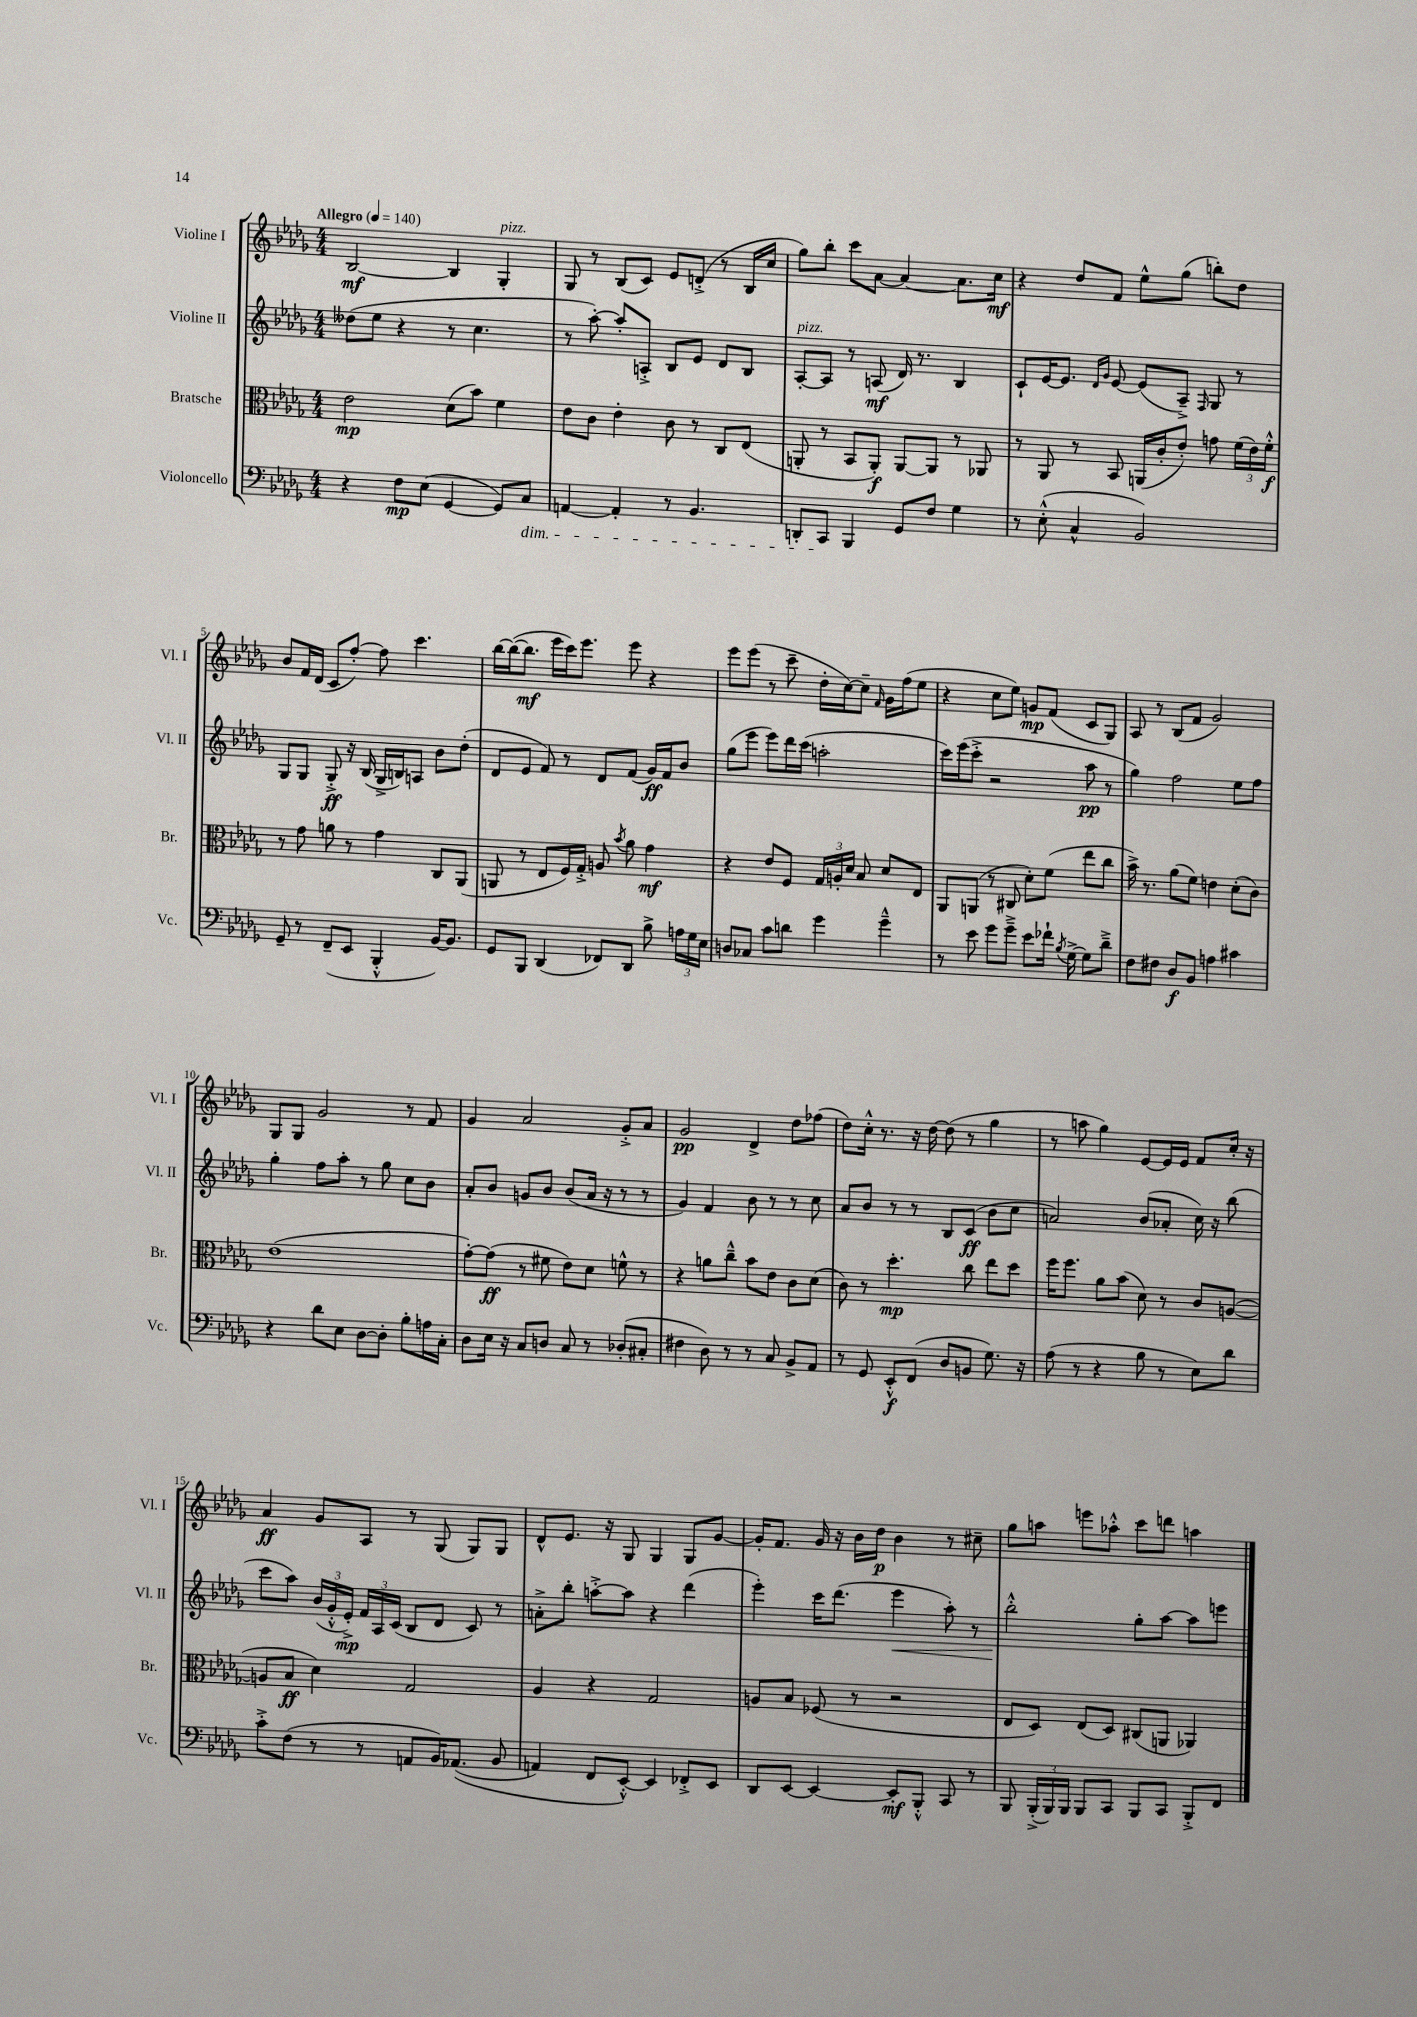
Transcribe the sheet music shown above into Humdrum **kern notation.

**kern	**dynam	**kern	**dynam	**kern	**dynam	**kern	**dynam
*part4	*part4	*part3	*part3	*part2	*part2	*part1	*part1
*staff4	*staff4	*staff3	*staff3	*staff2	*staff2	*staff1	*staff1
*I"Violoncello	*	*I"Bratsche	*	*I"Violine II	*	*I"Violine I	*
*I'Vc.	*	*I'Br.	*	*I'Vl. II	*	*I'Vl. I	*
*clefF4	*	*clefC3	*	*clefG2	*	*clefG2	*
*k[b-e-a-d-g-]	*	*k[b-e-a-d-g-]	*	*k[b-e-a-d-g-]	*	*k[b-e-a-d-g-]	*
*M4/4	*	*M4/4	*	*M4/4	*	*M4/4	*
*MM140	*	*MM140	*	*MM140	*	*MM140	*
=1	=1	=1	=1	=1	=1	=1	=1
!	!	!	!	!	!	!LO:TX:a:B:t=Allegro	!
4r	.	2e-\	mp	(8dd--X\L	.	[2B-/	mf
.	.	.	.	8ee-\J	.	.	.
8F\L	mp	.	.	4r	.	.	.
(8E-\J	.	.	.	.	.	.	.
[4GG-/	.	(8d-\L	.	8r	.	4B-/]	.
.	.	8b-\J)	.	4.cc\	.	.	.
!	!	!	!	!	!	!LO:TX:a:i:t=pizz.	!
8GG-/L])	.	4f\	.	.	.	4G-'/	.
!LO:TX:b:i:t=dim.	!	!	!	!	!	!	!
8C/J	.	.	.	.	.	.	.
=2	=2	=2	=2	=2	=2	=2	=2
[4AAn/	.	8e-\L	.	8r	.	8G-/	.
.	.	8c\J	.	[8aa-'\)	.	8r	.
4AA'/]	.	4e-'\	.	8aa-'/L]	.	(8B-/L	.
.	.	.	.	8An'^/J	.	8c/J)	.
8r	.	8c\	.	8B-/L	.	8e-/L	.
4.BB-/	.	8r	.	8e-/J	.	(8dn'^/J	.
.	.	8C/L	.	8d-/L	.	8r	.
.	.	(8E-/J	.	8B-/J	.	16B-/LL	.
.	.	.	.	.	.	16cc/JJ	.
=3	=3	=3	=3	=3	=3	=3	=3
!	!	!	!	!LO:TX:a:i:t=pizz.	!	!	!
8DDn'/L	.	8AAn'/	.	[8A-'/L	.	8gg-\L)	.
8CC/J	.	8r	.	8A-/J]	.	8bb-'\J	.
4BBB-/	.	8BB-/L	.	8r	.	8ccc\L	.
.	.	8AA'/J)	f	(8An/	mf	[8a-\J	.
8GG-/L	.	[8AA/L	.	16d-/)	.	4a-/_	.
.	.	.	.	8.r	.	.	.
8F/J	.	8AA/J]	.	.	.	.	.
4G-\	.	8r	.	4B-/	.	8.a-\L]	.
.	.	8AA-X/	.	.	.	.	.
.	.	.	.	.	.	16cc\Jk	mf
=4	=4	=4	=4	=4	=4	=4	=4
8r	.	8r	.	8c`/L	.	4r	.
(8E-'^^\	.	8AA-/	.	[16e-/K	.	.	.
.	.	.	.	8.e-/J]	.	.	.
4C^^/	.	8r	.	.	.	8dd-/L	.
.	.	.	.	16qqd-/LL	.	.	.
.	.	.	.	16qqg-/JJ	.	.	.
.	.	8BB-/	.	[8e-/	.	8f/J	.
2BB-/)	.	(16AAn/LL	.	(8e-/L]	.	8ee-^^\L	.
.	.	16c'/J	.	.	.	.	.
.	.	8e-'/J)	.	8A-~^/J)	.	(8gg-\J	.
.	.	.	.	16qqF/	.	.	.
.	.	8gn\	.	8G-/	.	8bbn'\L)	.
.	.	(24f\LL	.	8r	.	8dd-\J	.
.	.	24e-\)	.	.	.	.	.
.	.	24f'^^\JJ	f	.	.	.	.
!!LO:LB:g=z
=5	=5	=5	=5	=5	=5	=5	=5
8GG-~/	.	8r	.	8G-/L	.	8b-/L	.
8r	.	8g-\	.	8G-/J	.	16f/L	.
.	.	.	.	.	.	(16d-/JJ	.
(8FF~/L	.	8an\	.	8G-'^/	ff	8c/L	.
8EE-/J	.	8r	.	16r	.	[8ff'/J)	.
.	.	.	.	(16B-/	.	.	.
4BBB-'^^/	.	4g-\	.	16G-^/LL	.	8ff\]	.
.	.	.	.	16Bn/J)	.	.	.
.	.	.	.	8An/J	.	4.ccc\	.
[16BB-/KL)	.	8C/L	.	8b-\L	.	.	.
8.BB-/J]	.	.	.	.	.	.	.
.	.	(8AA-/J	.	(8dd-'\J	.	.	.
=6	=6	=6	=6	=6	=6	=6	=6
8GG-/L	.	8AAn/	.	8d-/L	.	[16bb-\LL	.
.	.	.	.	.	.	(16bb-\J_	.
8BBB-/J	.	8r	.	8e-/J	.	8.bb-\J]	mf
(4DD-/	.	8E-/L	.	8f/)	.	.	.
.	.	.	.	.	.	16eee-\LL	.
.	.	16F/L)	.	8r	.	16ccc\J)	.
.	.	16G-'^/JJ	.	.	.	8.eee-\J	.
8FF-X/L)	.	8An/	.	8d-/L	.	.	.
.	.	8qb-/	.	.	.	.	.
8DD-/J	.	8a-\	.	(8f/J	.	8eee-\	.
8B-^\	.	4g-\	mf	16g-/LL)	ff	4r	.
.	.	.	.	16f/J	.	.	.
24An\LL	.	.	.	8b-/J	.	.	.
24G-\	.	.	.	.	.	.	.
24E-\JJ	.	.	.	.	.	.	.
=7	=7	=7	=7	=7	=7	=7	=7
8Dn/L	.	4r	.	(8gg-\L	.	8eee-\L	.
8C-X/J	.	.	.	8eee-\J	.	(8eee-\J	.
8c\L	.	8e-/L	.	8eee-\L)	.	8r	.
8dn\J	.	8F/J	.	16ddd-\L	.	8ccc~\	.
.	.	.	.	(16ccc\JJ	.	.	.
4g-\	.	24G-/LL	.	2aan'\	.	16dd-'\LL	.
.	.	24An'/	.	.	.	.	.
.	.	.	.	.	.	[16cc\J)	.
.	.	24d-/JJ	.	.	.	.	.
.	.	8B-/	.	.	.	8cc~\J]	.
.	.	.	.	.	.	16qqf/	.
4g-~^^\	.	8d-/L	.	.	.	16g-\LL	.
.	.	.	.	.	.	(16ff\J	.
.	.	8E-/J	.	.	.	8ee-\J	.
=8	=8	=8	=8	=8	=8	=8	=8
8r	.	8AA-/L	.	16ccc\LL)	.	4r	.
.	.	.	.	(16eee-\J	.	.	.
8e-\	.	(8AAn/J	.	8ccc'^\J	.	.	.
8g-\L	.	8r	.	2r	.	8cc\L	.
8g-~^\J	.	8C#X/	.	.	.	8ee-\J)	.
8e-\L	.	8d-'\L)	.	.	.	8gn/L	mp
16f-X`\Jk	.	(8f\J	.	.	.	(8f/J	.
8qB-/	.	.	.	.	.	.	.
[16G-^\	.	.	.	.	.	.	.
8G-\L]	.	8ee-\L	.	8aa-\	pp	8c/L	.
8d-~^\J	.	8cc\J	.	8r	.	8G-/J)	.
=9	=9	=9	=9	=9	=9	=9	=9
8F\L	.	16b-^\)	.	4gg-\)	.	8A-/	.
.	.	8.r	.	.	.	.	.
8F#X\J	.	.	.	.	.	8r	.
8D-/L	f	(8a-\L	.	2ff\	.	(8B-/L	.
8BB-/J	.	8f\J)	.	.	.	8f/J	.
4An\	.	4en\	.	.	.	2g-/)	.
4c#X\	.	(8d-'\L	.	8ee-\L	.	.	.
.	.	8c\J)	.	8ff\J	.	.	.
!!LO:LB:g=z
=10	=10	=10	=10	=10	=10	=10	=10
4r	.	(1e-	.	4gg-'\	.	8G-/L	.
.	.	.	.	.	.	8G-/J	.
8d-\L	.	.	.	8ff\L	.	2g-/	.
8E-\J	.	.	.	8aa-'\J	.	.	.
[8D-\L	.	.	.	8r	.	.	.
8D-'\J]	.	.	.	8gg-\	.	.	.
8B-'\L	.	.	.	8cc\L	.	8r	.
16An\L	.	.	.	8b-\J	.	8f/	.
16C'\JJ	.	.	.	.	.	.	.
=11	=11	=11	=11	=11	=11	=11	=11
8D-\L	.	[8g-'\L)	.	8a-'/L	.	4g-/	.
16E-\Jk	.	(8g-\J]	ff	8b-/J	.	.	.
16r	.	.	.	.	.	.	.
8C/L	.	8r	.	8gn/L	.	2a-/	.
8Dn/J	.	8f#X\	.	8b-/J	.	.	.
8C/	.	8e-\L)	.	(8b-/L	.	.	.
8r	.	8d-\J	.	16a-/Jk	.	.	.
.	.	.	.	16r	.	.	.
(8D-X'/L	.	8fn^^\	.	8r	.	8g-'^/L	.
8C#X'/J	.	8r	.	8r	.	8a-/J	.
=12	=12	=12	=12	=12	=12	=12	=12
4F#X\	.	4r	.	4g-/)	.	2g-/	pp
8D-\)	.	8an\L	.	4f/	.	.	.
8r	.	8cc~^^\J	.	.	.	.	.
8r	.	8b-\L	.	8b-\	.	4d-^/	.
8C/	.	8e-\J	.	8r	.	.	.
8BB-^/L	.	8c\L	.	8r	.	8dd-\L	.
8AA-/J	.	(8d-\J	.	8cc\	.	(8ff-X\J	.
=13	=13	=13	=13	=13	=13	=13	=13
8r	.	8c\)	.	8a-/L	.	8dd-\L)	.
8GG-/	.	8r	.	8b-/J	.	16cc'^^\Jk	.
.	.	.	.	.	.	8.r	.
8EE-'^^/L	f	4.dd-'\	mp	8r	.	.	.
(8FF/J	.	.	.	8r	.	16r	.
.	.	.	.	.	.	[16dd-\	.
8D-/L	.	.	.	8B-/L	.	(8dd-\]	.
8BBn/J	.	8cc\	.	(8c/J	ff	8r	.
8.G-\)	.	8ee-\L	.	8b-\L	.	4gg-\	.
.	.	8dd-\J	.	8cc\J	.	.	.
16r	.	.	.	.	.	.	.
=14	=14	=14	=14	=14	=14	=14	=14
(8A-\	.	16ff\KL	.	2an/)	.	8r	.
.	.	8.ff\J	.	.	.	.	.
8r	.	.	.	.	.	8aan\	.
4r	.	8a-\L	.	.	.	4gg-\)	.
.	.	(8b-\J	.	.	.	.	.
8B-\	.	8d-\)	.	(8b-/L	.	[8e-/L	.
8r	.	8r	.	8a-X'/J	.	16e-/L]	.
.	.	.	.	.	.	16e-/JJ	.
8E-\L)	.	8c/L	.	16cc\)	.	8f/L	.
.	.	.	.	16r	.	.	.
8d-\J	.	([8An/J	.	(8bb-\	.	16cc'/Jk	.
.	.	.	.	.	.	16r	.
!!LO:LB:g=z
=15	=15	=15	=15	=15	=15	=15	=15
8c'^\L	.	8An/L]	.	8ccc\L	.	4a-/	ff
(8F\J	.	8B-/J	ff	8aa-\J)	.	.	.
8r	.	4d-\)	.	(24b-/LL	.	8g-/L	.
.	.	.	.	24g-'^^/	.	.	.
.	.	.	.	24e-'^/JJ)	mp	.	.
8r	.	.	.	24f/LL	.	8A-/J	.
.	.	.	.	24A-/	.	.	.
.	.	.	.	(24c/JJ	.	.	.
8AAn/L	.	2G-/	.	8B-/L	.	8r	.
16BB-/K)	.	.	.	8d-/J	.	(8G-/	.
((8.AA-X/J	.	.	.	.	.	.	.
.	.	.	.	8c/)	.	8G-/L)	.
8BB-/	.	.	.	8r	.	8G-/J	.
=16	=16	=16	=16	=16	=16	=16	=16
4AAn/)	.	4A-/	.	8an'^\L	.	8d-^^/L	.
.	.	.	.	8bb-'\J	.	8.e-/J	.
8FF/L	.	4r	.	[8aan'^\L	.	.	.
.	.	.	.	.	.	16r	.
[8EE-'^^/J)	.	.	.	8aa\J]	.	8G-/	.
4EE-/]	.	2G-/	.	4r	.	4G-/	.
8FF-X'^/L	.	.	.	(4ddd-\	.	8G-/L	.
8EE-/J	.	.	.	.	.	[8g-/J	.
=17	=17	=17	=17	=17	=17	=17	=17
8DD-/L	.	8An/L	.	4eee-'\)	.	16g-'/KL]	.
.	.	.	.	.	.	8.f/J	.
[8EE-/J	.	8B-/J	.	.	.	.	.
4EE-/_	.	(8F-X/	.	16ccc\KL	.	16g-/	.
.	.	.	.	(8.ddd-\J	.	16r	.
.	.	8r	.	.	.	16b-\LL	.
.	.	.	.	.	.	16dd-\JJ	p
!	!	!	!	!	!LO:HP:b	!	!
8EE-'/L]	mf	2r	.	4eee-\	<	4b-\	.
8BBB-'^^/J	.	.	.	.	.	.	.
8CC/	.	.	.	8aa-'\)	.	8r	.
8r	.	.	.	8r	.	8cc#X~\	.
=18	=18	=18	=18	=18	=18	=18	=18
8BBB-/	.	8E-/L	.	2bb-'^^\	.	8gg-\L	.
(24BBB-'^/LL	.	8D-/J)	.	.	.	8aan\J	.
24BBB-/)	.	.	.	.	.	.	.
24BBB-/JJ	.	.	.	.	.	.	.
8BBB-/L	.	(8E-/L	.	.	.	8eeen\L	.
8CC/J	.	8D-/J)	.	.	.	8aa-X'^^\J	.
8BBB-/L	.	(8C#X/L	.	8gg-'\L	[	8ccc\L	.
8CC/J	.	8AAn/J	.	[8aa-\J	.	8dddn\J	.
8BBB-'^/L	.	4AA-X/)	.	8aa-\L]	.	4aan\	.
8FF/J	.	.	.	8eeen\J	.	.	.
==	==	==	==	==	==	==	==
*-	*-	*-	*-	*-	*-	*-	*-
